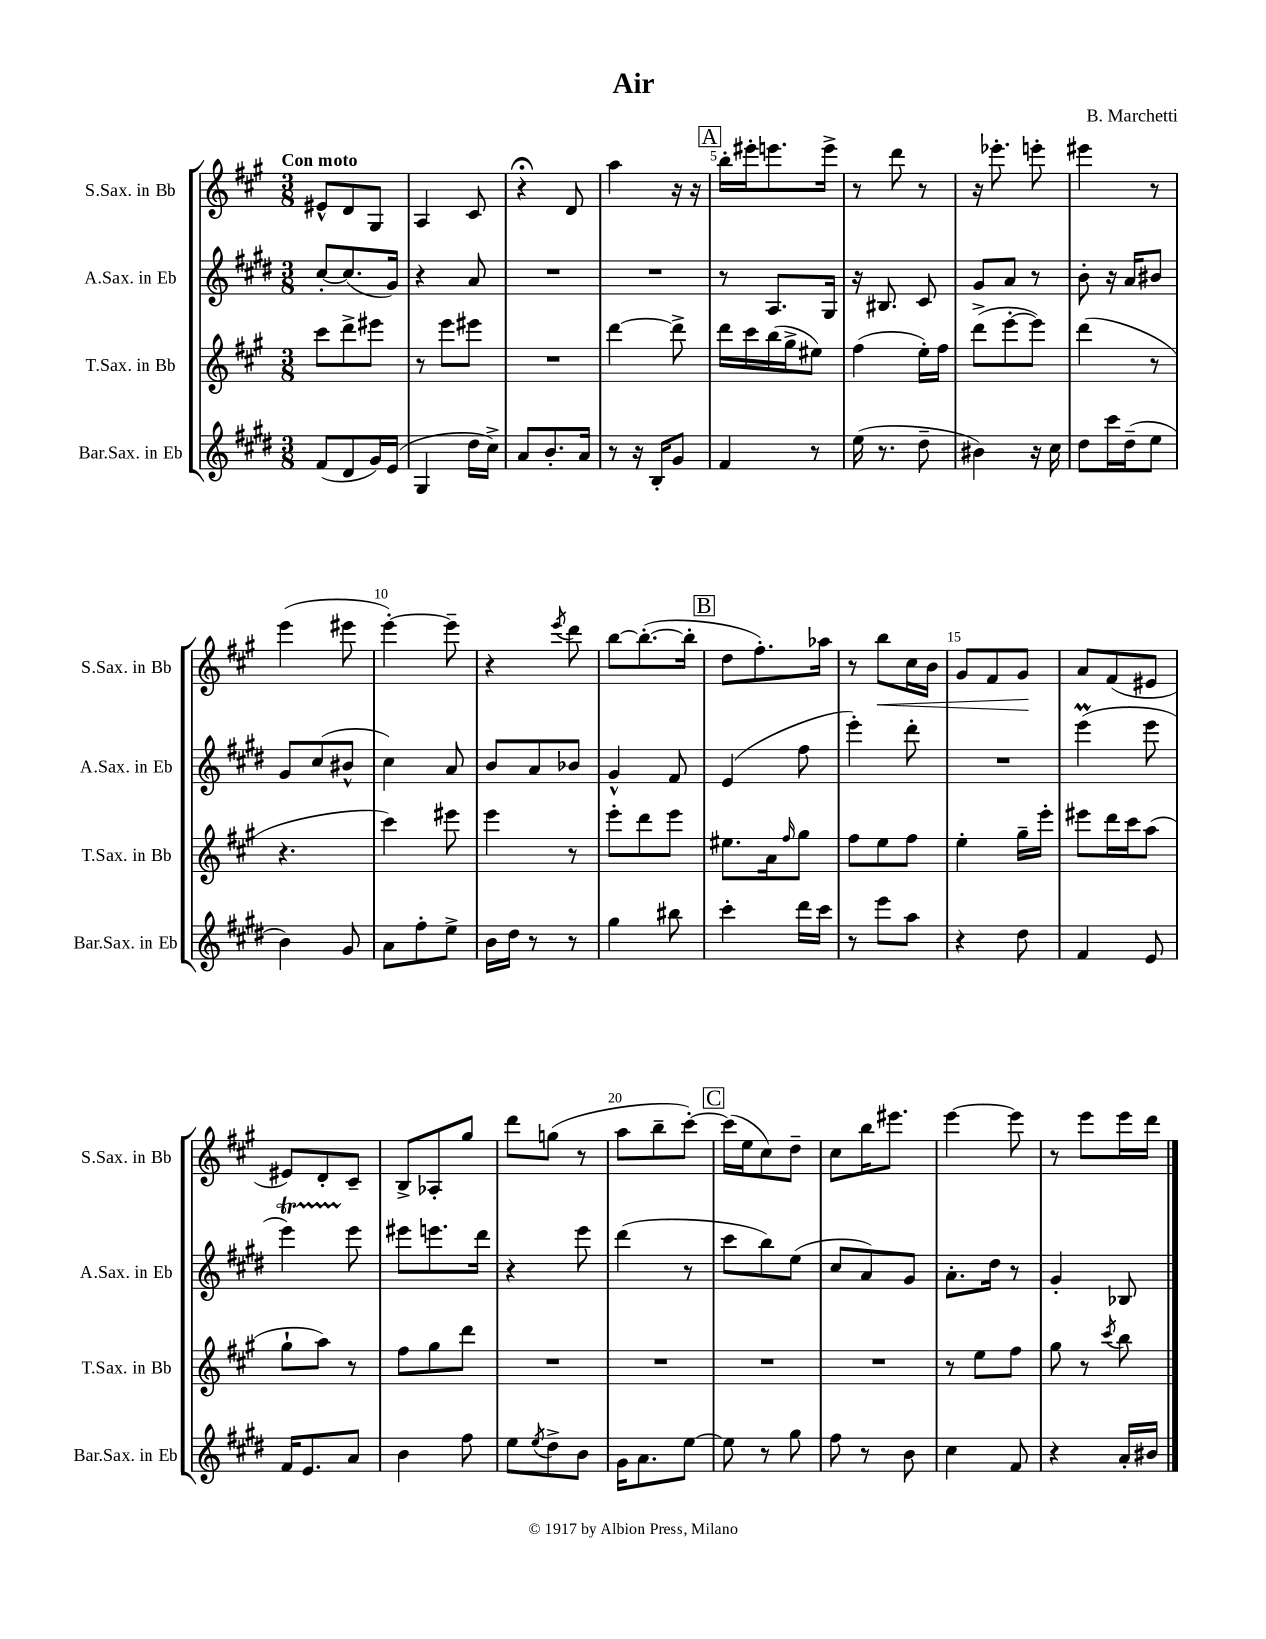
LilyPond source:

\header { title = "Air" composer = "B. Marchetti" }
<<
\new StaffGroup <<
\new Staff = "s0" \with { instrumentName = "S.Sax. in Bb" shortInstrumentName = "S.Sax. in Bb" } {
    \clef treble \key a \major \numericTimeSignature \time 3/8 \tempo "Con moto"
    eis'8-^ d'8 gis8 |
    a4 cis'8 |
    r4\fermata d'8 |
    a''4 r16 r16 |
    \mark \markup { \box "A" } b''16-. eis'''16-. e'''8. e'''16-> |
    r8 d'''8 r8 |
    r16 ees'''8.-. e'''8-. |
    eis'''4 r8 |
    e'''4( eis'''8 |
    e'''4~-.) e'''8-- |
    r4 \acciaccatura { e'''8 } d'''8 |
    b''8~ b''8.~-.( b''16-. |
    \mark \markup { \box "B" } d''8 fis''8.-.) aes''16 |
    r8 b''8\< cis''16 b'16 |
    gis'8 fis'8 gis'8\! |
    a'8 fis'8( eis'8 |
    eis'8) d'8-. cis'8-- |
    b8-> aes8-. gis''8 |
    d'''8 g''8( r8 |
    a''8 b''8-- cis'''8~-.) |
    \mark \markup { \box "C" } cis'''16( e''16 cis''8) d''8-- |
    cis''8 b''16 eis'''8. |
    e'''4~ e'''8 |
    r8 e'''8 e'''16 d'''16 \bar "|." |
}
\new Staff = "s1" \with { instrumentName = "A.Sax. in Eb" shortInstrumentName = "A.Sax. in Eb" } {
    \clef treble \key e \major \numericTimeSignature \time 3/8
    cis''8~-. cis''8.( gis'16) |
    r4 a'8 |
    R4. |
    R4. |
    \mark \markup { \box "A" } r8 a8. gis16 |
    r16 bis8. cis'8 |
    gis'8 a'8 r8 |
    b'8-. r16 a'16 bis'8 |
    gis'8 cis''8( bis'8-^ |
    cis''4) a'8 |
    b'8 a'8 bes'8 |
    gis'4-^ fis'8 |
    \mark \markup { \box "B" } e'4( fis''8 |
    e'''4-.) dis'''8-. |
    R4. |
    e'''4\prall( e'''8 |
    e'''4\startTrillSpan) e'''8\stopTrillSpan |
    eis'''8 e'''8. dis'''16 |
    r4 e'''8 |
    dis'''4( r8 |
    \mark \markup { \box "C" } cis'''8 b''8) e''8( |
    cis''8 a'8) gis'8 |
    a'8.-. dis''16 r8 |
    gis'4-. bes8 \bar "|." |
}
\new Staff = "s2" \with { instrumentName = "T.Sax. in Bb" shortInstrumentName = "T.Sax. in Bb" } {
    \clef treble \key a \major \numericTimeSignature \time 3/8
    cis'''8 d'''8-> eis'''8 |
    r8 e'''8 eis'''8 |
    R4. |
    d'''4~ d'''8-> |
    \mark \markup { \box "A" } d'''16 cis'''16 b''16( gis''16-> eis''8) |
    fis''4( e''16-.) fis''16 |
    d'''8->( e'''8~-. e'''8) |
    d'''4( r8 |
    r4. |
    cis'''4) eis'''8 |
    e'''4 r8 |
    e'''8-. d'''8 e'''8 |
    \mark \markup { \box "B" } eis''8. a'16 \grace { fis''16 } gis''8 |
    fis''8 e''8 fis''8 |
    e''4-. gis''16-- e'''16-. |
    eis'''8 d'''16 cis'''16 a''8( |
    gis''8-! a''8) r8 |
    fis''8 gis''8 d'''8 |
    R4. |
    R4. |
    \mark \markup { \box "C" } R4. |
    R4. |
    r8 e''8 fis''8 |
    gis''8 r8 \acciaccatura { cis'''8 } b''8 \bar "|." |
}
\new Staff = "s3" \with { instrumentName = "Bar.Sax. in Eb" shortInstrumentName = "Bar.Sax. in Eb" } {
    \clef treble \key e \major \numericTimeSignature \time 3/8
    fis'8( dis'8 gis'16) e'16( |
    gis4 dis''16 cis''16->) |
    a'8 b'8.-. a'16 |
    r8 r16 b16-. gis'8 |
    \mark \markup { \box "A" } fis'4 r8 |
    e''16( r8. dis''8-- |
    bis'4) r16 cis''16 |
    dis''8 cis'''16 dis''16--( e''8 |
    b'4) gis'8 |
    a'8 fis''8-. e''8-> |
    b'16 dis''16 r8 r8 |
    gis''4 bis''8 |
    \mark \markup { \box "B" } cis'''4-. dis'''16 cis'''16 |
    r8 e'''8 a''8 |
    r4 dis''8 |
    fis'4 e'8 |
    fis'16 e'8. a'8 |
    b'4 fis''8 |
    e''8 \acciaccatura { e''8 } dis''8-> b'8 |
    gis'16 a'8. e''8~ |
    \mark \markup { \box "C" } e''8 r8 gis''8 |
    fis''8 r8 b'8 |
    cis''4 fis'8 |
    r4 a'16-. bis'16 \bar "|." |
}
>>
>>
\layout { \context { \Score \override BarNumber.break-visibility = ##(#f #t #t) barNumberVisibility = #(every-nth-bar-number-visible 5) } }
